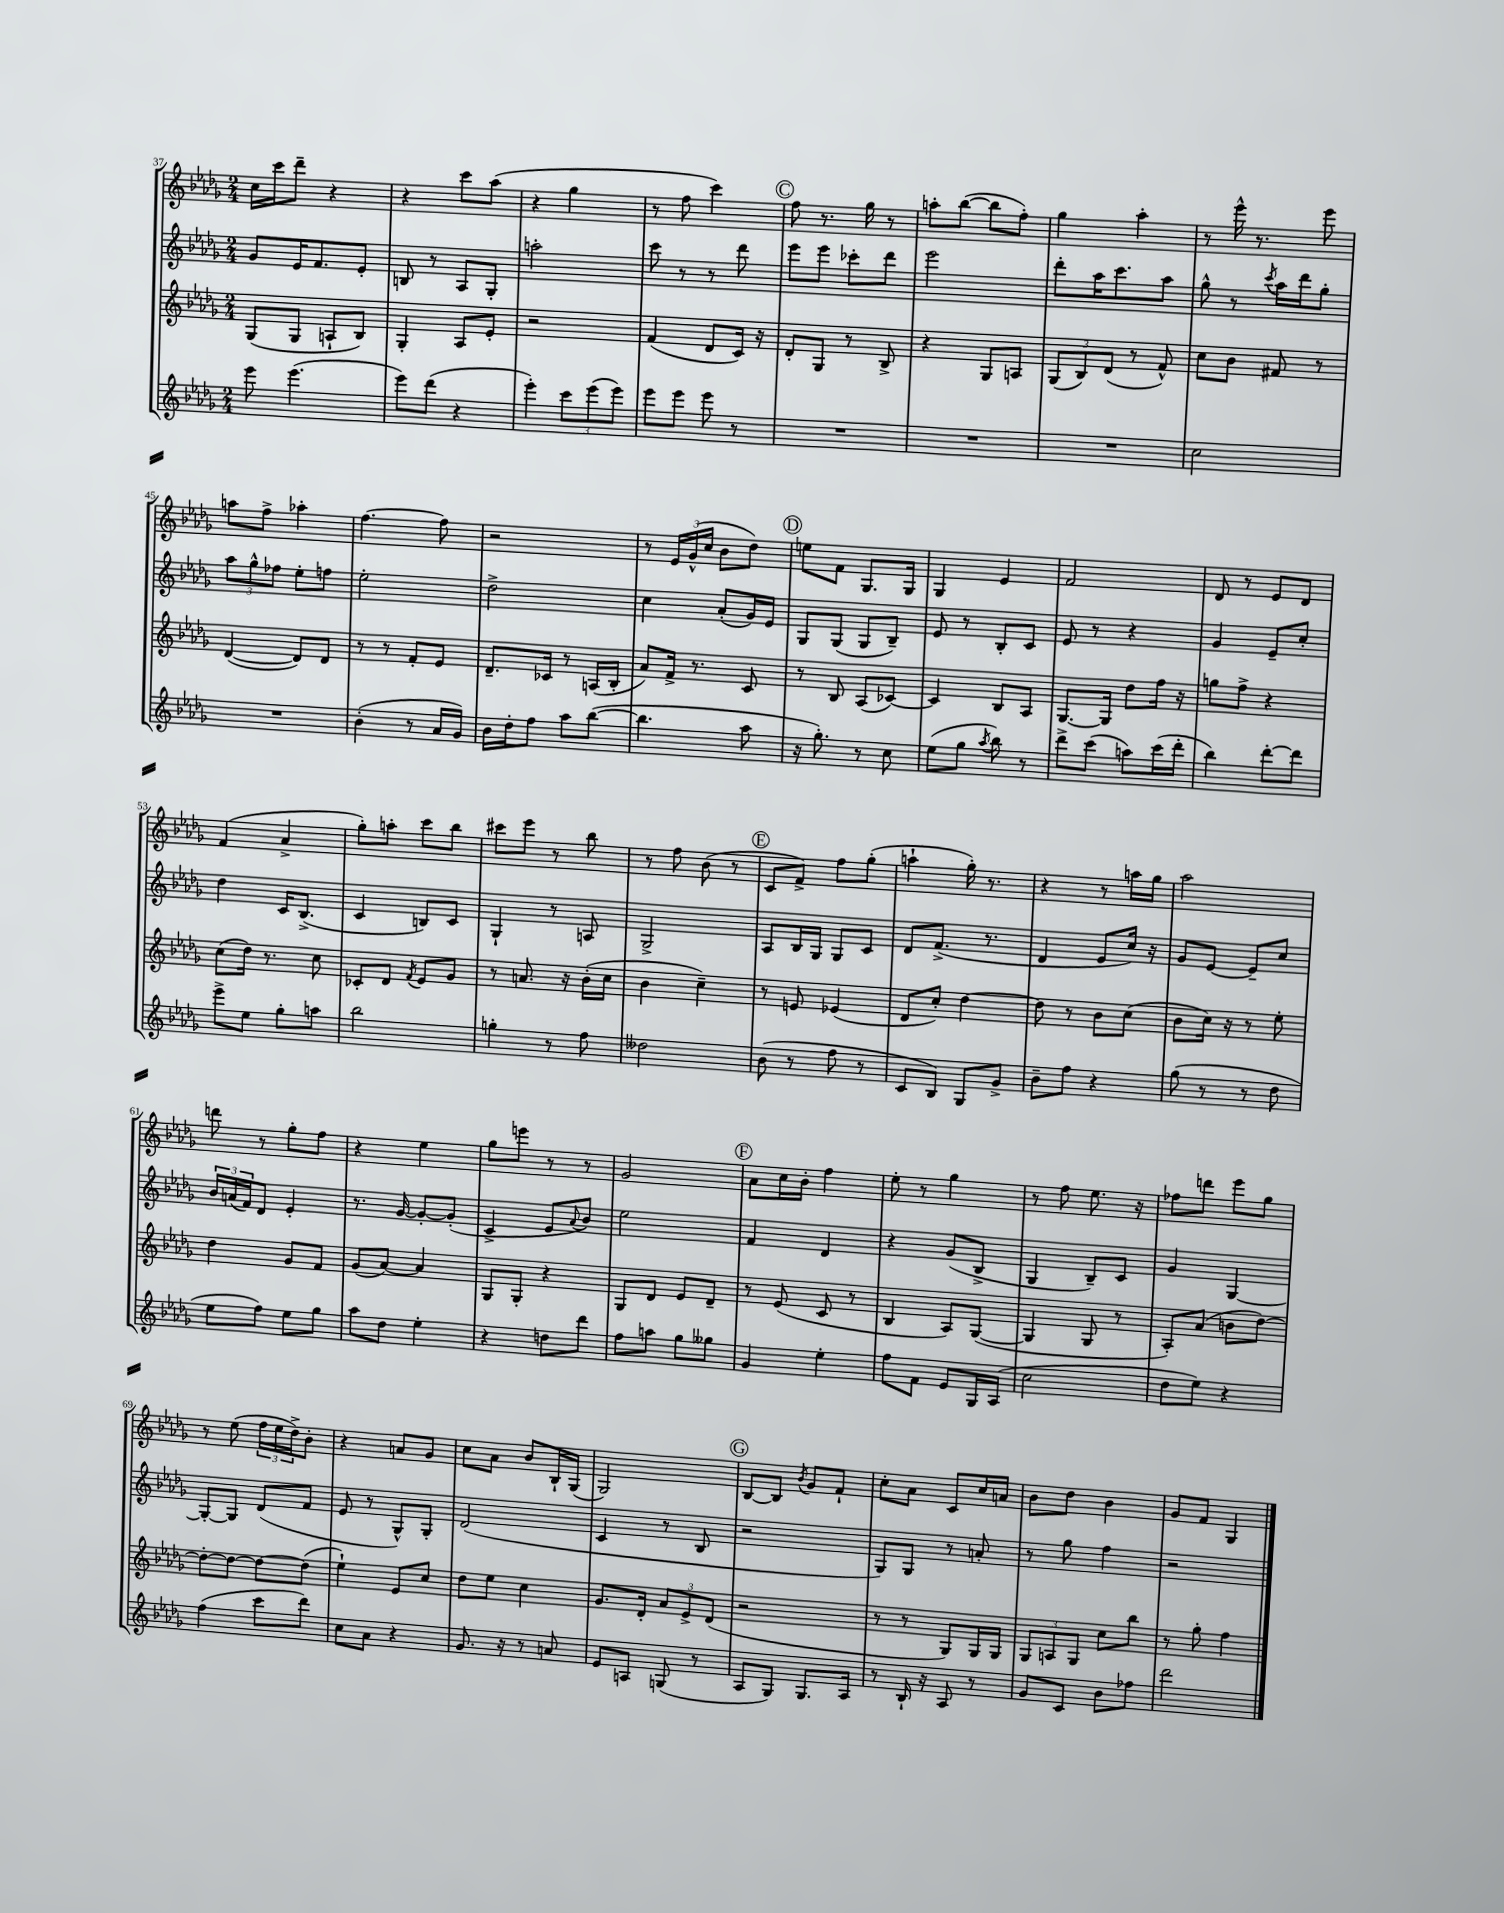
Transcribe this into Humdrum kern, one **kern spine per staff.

**kern	**kern	**kern	**kern
*part4	*part3	*part2	*part1
*staff4	*staff3	*staff2	*staff1
*clefG2	*clefG2	*clefG2	*clefG2
*k[b-e-a-d-g-]	*k[b-e-a-d-g-]	*k[b-e-a-d-g-]	*k[b-e-a-d-g-]
*M2/4	*M2/4	*M2/4	*M2/4
=37	=37	=37	=37
8eee-\	(8G-/L	8g-/L	16cc\LL
.	.	.	16ccc\J
(4.eee-\	8G-/J	16e-/K	8ddd-~\J
.	.	8.f/	.
.	8An`/L	.	4r
.	8B-/J)	8e-'/J	.
=38	=38	=38	=38
8eee-\L)	4G-'/	8Bn/	4r
(8ddd-\J	.	8r	.
4r	8A-/L	8A-/L	8ccc\L
.	8e-'/J	8G-'/J	(8aa-\J
=39	=39	=39	=39
4eee-'\)	2r	2aan'\	4r
12ccc\L	.	.	4gg-\
(12eee-\	.	.	.
12eee-\J)	.	.	.
=40	=40	=40	=40
8eee-\L	(4f/	8ccc\	8r
8eee-\J	.	8r	8ff\
8eee-\	8d-/L	8r	4ccc\)
8r	16c/Jk)	8ddd-\	.
.	16r	.	.
!!LO:REH:place=s1:t=C
=41	=41	=41	=41
2r	8d-'/L	8eee-\L	8ff\
.	8G-/J	8eee-\J	8.r
.	8r	8ccc-X'\L	.
.	.	.	16gg-\
.	8B-^/	8ddd-\J	8r
=42	=42	=42	=42
2r	4r	2eee-\	8aan'\L
.	.	.	([8bb-\J
.	8G-/L	.	8bb-\L]
.	8An/J	.	8ff'\J)
=43	=43	=43	=43
2r	(12G-/L	8ddd-'\L	4gg-\
.	12B-/)	.	.
.	.	16aa-\K	.
.	(12d-/J	.	.
.	.	8.ccc\	.
.	8r	.	4aa-'\
.	8f^^/)	8aa-\J	.
=44	=44	=44	=44
2cc\	8cc\L	8gg-^^\	8r
.	8b-\J	8r	16eee-^^\
.	.	.	8.r
.	.	8qccc/	.
.	8f#X/	16aa-\LL	.
.	.	16ddd-\J	.
.	8r	8gg-'\J	8eee-\
!!LO:LB:g=z
=45	=45	=45	=45
2r	([4d-/	12aa-\L	8aan\L
.	.	12gg-^^\	.
.	.	.	8ff^\J
.	.	12ff-X\J	.
.	8d-/L])	8ee-'\L	4aa-X'\
.	8d-/J	8ffn\J	.
=46	=46	=46	=46
(4b-'\	8r	2ee-'\	[4.ff\
.	8r	.	.
8r	8f'/L	.	.
16a-/LL	8e-/J	.	8ff\]
16g-/JJ)	.	.	.
=47	=47	=47	=47
16b-\LL	8.d-~/L	2dd-^\	2r
16dd-'\J	.	.	.
8ff\J	.	.	.
.	16c-X/Jk	.	.
8aa-\L	8r	.	.
([8bb-\J	(16An/LL	.	.
.	16B-'/JJ	.	.
=48	=48	=48	=48
4.bb-\]	8a-/L)	4cc\	8r
.	16f^/Jk	.	24e-/LL
.	.	.	(24g-^^/
.	8.r	.	.
.	.	.	24cc/JJ
.	.	(8a-'/L	8b-\L
8aa-\	8c/	16g-/L)	8dd-\J)
.	.	16e-/JJ	.
!!LO:REH:place=s1:t=D
=49	=49	=49	=49
16r	8r	8G-/L	8een\L
8.gg-'\)	.	.	.
.	8B-/	(8G-/J	8f\J
8r	(8A-/L	8G-/L	8.G-/L
8cc\	[8c-X/J)	8B-~/J)	.
.	.	.	16G-/Jk
=50	=50	=50	=50
(8ee-\L	4c-/]	8e-/	4G-/
8gg-\J	.	8r	.
8qaa-/	.	.	.
8bb-\)	8B-/L	8B-'/L	4e-/
8r	8A-/J	8c/J	.
=51	=51	=51	=51
8ddd-^\L	[8.G-/L	8e-/	2f/
(8ccc\J	.	8r	.
.	16G-/Jk]	.	.
8aan\L)	8dd-\L	4r	.
(16ccc\L	16ff\Jk	.	.
16ddd-'\JJ	16r	.	.
=52	=52	=52	=52
4bb-\)	8ggn\L	4g-/	8d-/
.	8ff^\J	.	8r
[8ddd-'\L	4r	8e-~/L	8e-/L
8ddd-\J]	.	8cc'/J	8d-/J
!!LO:LB:g=z
=53	=53	=53	=53
8eee-^\L	(8cc\L	4dd-\	(4f/
8ee-\J	16dd-\Jk)	.	.
.	8.r	.	.
8gg-'\L	.	16c/KL	4a-^/
.	.	(8.B-^/J	.
8aan\J	8cc\	.	.
=54	=54	=54	=54
2bb-\	8c-X'/L	4c/	8gg-'\L)
.	8d-/J	.	8aan'\J
.	8qf/	.	.
.	8e-/L	8Bn/L)	8ccc\L
.	8g-/J	8c/J	8bb-\J
=55	=55	=55	=55
4ggn'\	8r	4G-`/	8ccc#X\L
.	8.an/	.	8eee-\J
8r	.	8r	8r
.	16r	.	.
8ff\	(16b-'\LL	8An/	8bb-\
.	16cc\JJ	.	.
=56	=56	=56	=56
2dd--X\	4b-\	2G-^/	8r
.	.	.	8ff\
.	4cc~\)	.	(8b-\
.	.	.	8r
!!LO:REH:place=s1:t=E
=57	=57	=57	=57
(8b-\	8r	8A-/L	8c/L
8r	8en/	16B-/L	8f^/J)
.	.	16G-/JJ	.
8ff\	(4e-X/	8G-/L	8ff\L
8r	.	8c/J	(8gg-'\J
=58	=58	=58	=58
8c/L	8d-/L	8d-/L	4aan`\
8B-/J)	8cc'/J)	(8.f^/J	.
8G-/L	[4dd-\	.	16gg-'\)
.	.	8.r	8.r
8g-^/J	.	.	.
=59	=59	=59	=59
8b-~\L	8dd-\]	4d-/	4r
8ff\J	8r	.	.
4r	8b-\L	8e-/L	8r
.	(8cc\J	16cc/Jk)	16aan\LL
.	.	16r	16gg-\JJ
=60	=60	=60	=60
(8gg-\	8b-\L	8g-/L	2aa-\
8r	16cc\Jk)	[8e-/J	.
.	16r	.	.
8r	8r	8e-~/L]	.
8dd-\	8ee-'\	8cc/J	.
!!LO:LB:g=z
=61	=61	=61	=61
8ee-\L	4dd-\	24b-/LL	8dddn\
.	.	(24an/	.
.	.	24f/J)	.
8ff\J)	.	8d-/J	8r
8ee-\L	8g-/L	4e-'/	8gg-'\L
8gg-\J	8f/J	.	8ff\J
=62	=62	=62	=62
8aa-\L	(8g-/L	8.r	4r
8dd-\J	[8a-/J)	.	.
.	.	[16g-/	.
4ee-'\	4a-/]	8g-'/L_	4ee-\
.	.	(8g-'/J]	.
=63	=63	=63	=63
4r	8G-/L	4c^/	8gg-\L
.	8G-'/J	.	8eeen\J
8ddn\L	4r	8e-/L	8r
.	.	8qqa-/	.
8ddd-\J	.	8b-/J)	8r
=64	=64	=64	=64
8ff\L	8G-/L	2ee-\	2g-/
8aan\J	8d-/J	.	.
8gg-\L	8e-/L	.	.
8gg--X\J	8d-~/J	.	.
!!LO:REH:place=s1:t=F
=65	=65	=65	=65
4g-/	8r	4f/	8a-\L
.	(8e-/	.	16cc\L
.	.	.	16b-'\JJ
4ee-'\	8c/	4d-/	4ff\
.	8r	.	.
=66	=66	=66	=66
8ff\L	4B-/	4r	8ee-'\
8f\J	.	.	8r
8e-/L	8A-/L)	(8g-/L	4gg-\
16G-/L	([8G-/J	8B-^/J	.
(16A-/JJ	.	.	.
=67	=67	=67	=67
2cc\	4G-/]	4G-/	8r
.	.	.	8ff\
.	8G-/	8B-~/L)	8.ee-\
.	8r	8c/J	.
.	.	.	16r
=68	=68	=68	=68
8dd-\L	8A-'/L)	4g-/	8ff-X\L
8ee-\J)	(8a-/J	.	8dddn\J
4r	8bn\L	[4G-/	8eee-\L
.	[8dd-\J)	.	8gg-\J
!!LO:LB:g=z
=69	=69	=69	=69
(4ff\	8dd-'\L_	8G-'/L_	8r
.	8dd-\J_	8G-/J]	(8ee-\
8ccc\L	8dd-\L_	(8d-/L	24ff\LL
.	.	.	24ee-\
.	.	.	24dd-^\J)
8ddd-\J)	(8dd-\J]	8f/J	8b-'\J
=70	=70	=70	=70
8cc\L	4ee-`\)	8e-/	4r
8a-\J	.	8r	.
4r	8e-/L	8G-^^/L)	8an/L
.	8cc/J	8G-'/J	8g-/J
=71	=71	=71	=71
8.g-/	8dd-\L	(2d-/	8cc\L
.	8ee-\J	.	8a-\J
16r	.	.	.
8r	4cc\	.	8b-/L
8an/	.	.	16B-`/L
.	.	.	(16G-/JJ
=72	=72	=72	=72
8e-/L	8.g-/L	4c/	2G-/)
8An/J	.	.	.
.	16d-'/Jk	.	.
(8Gn/	12a-/L	8r	.
.	12e-^/	.	.
8r	.	8B-/	.
.	(12d-/J	.	.
!!LO:REH:place=s1:t=G
=73	=73	=73	=73
8A-/L	2r	2r	[8B-/L
8G-/J)	.	.	8B-/J]
.	.	.	8qb-/
8.G-/L	.	.	8g-/L
.	.	.	8f`/J
16A-/Jk	.	.	.
=74	=74	=74	=74
8r	8r	8G-/L)	8cc'\L
16B-`/	8r	8G-/J	8a-\J
16r	.	.	.
8A-/	8G-/L)	8r	8c/L
8r	16G-/L	8an'/	16cc/L
.	16G-/JJ	.	16an/JJ
=75	=75	=75	=75
8g-/L	12G-/L	8r	8b-\L
.	12An/	.	.
8c/J	.	8gg-\	8dd-\J
.	12G-/J	.	.
8b-\L	8cc\L	4ff\	4b-\
8ff-X\J	8bb-\J	.	.
=76	=76	=76	=76
2ddd-\	8r	2r	8g-/L
.	8gg-'\	.	8f/J
.	4ff\	.	4G-/
==	==	==	==
*-	*-	*-	*-
